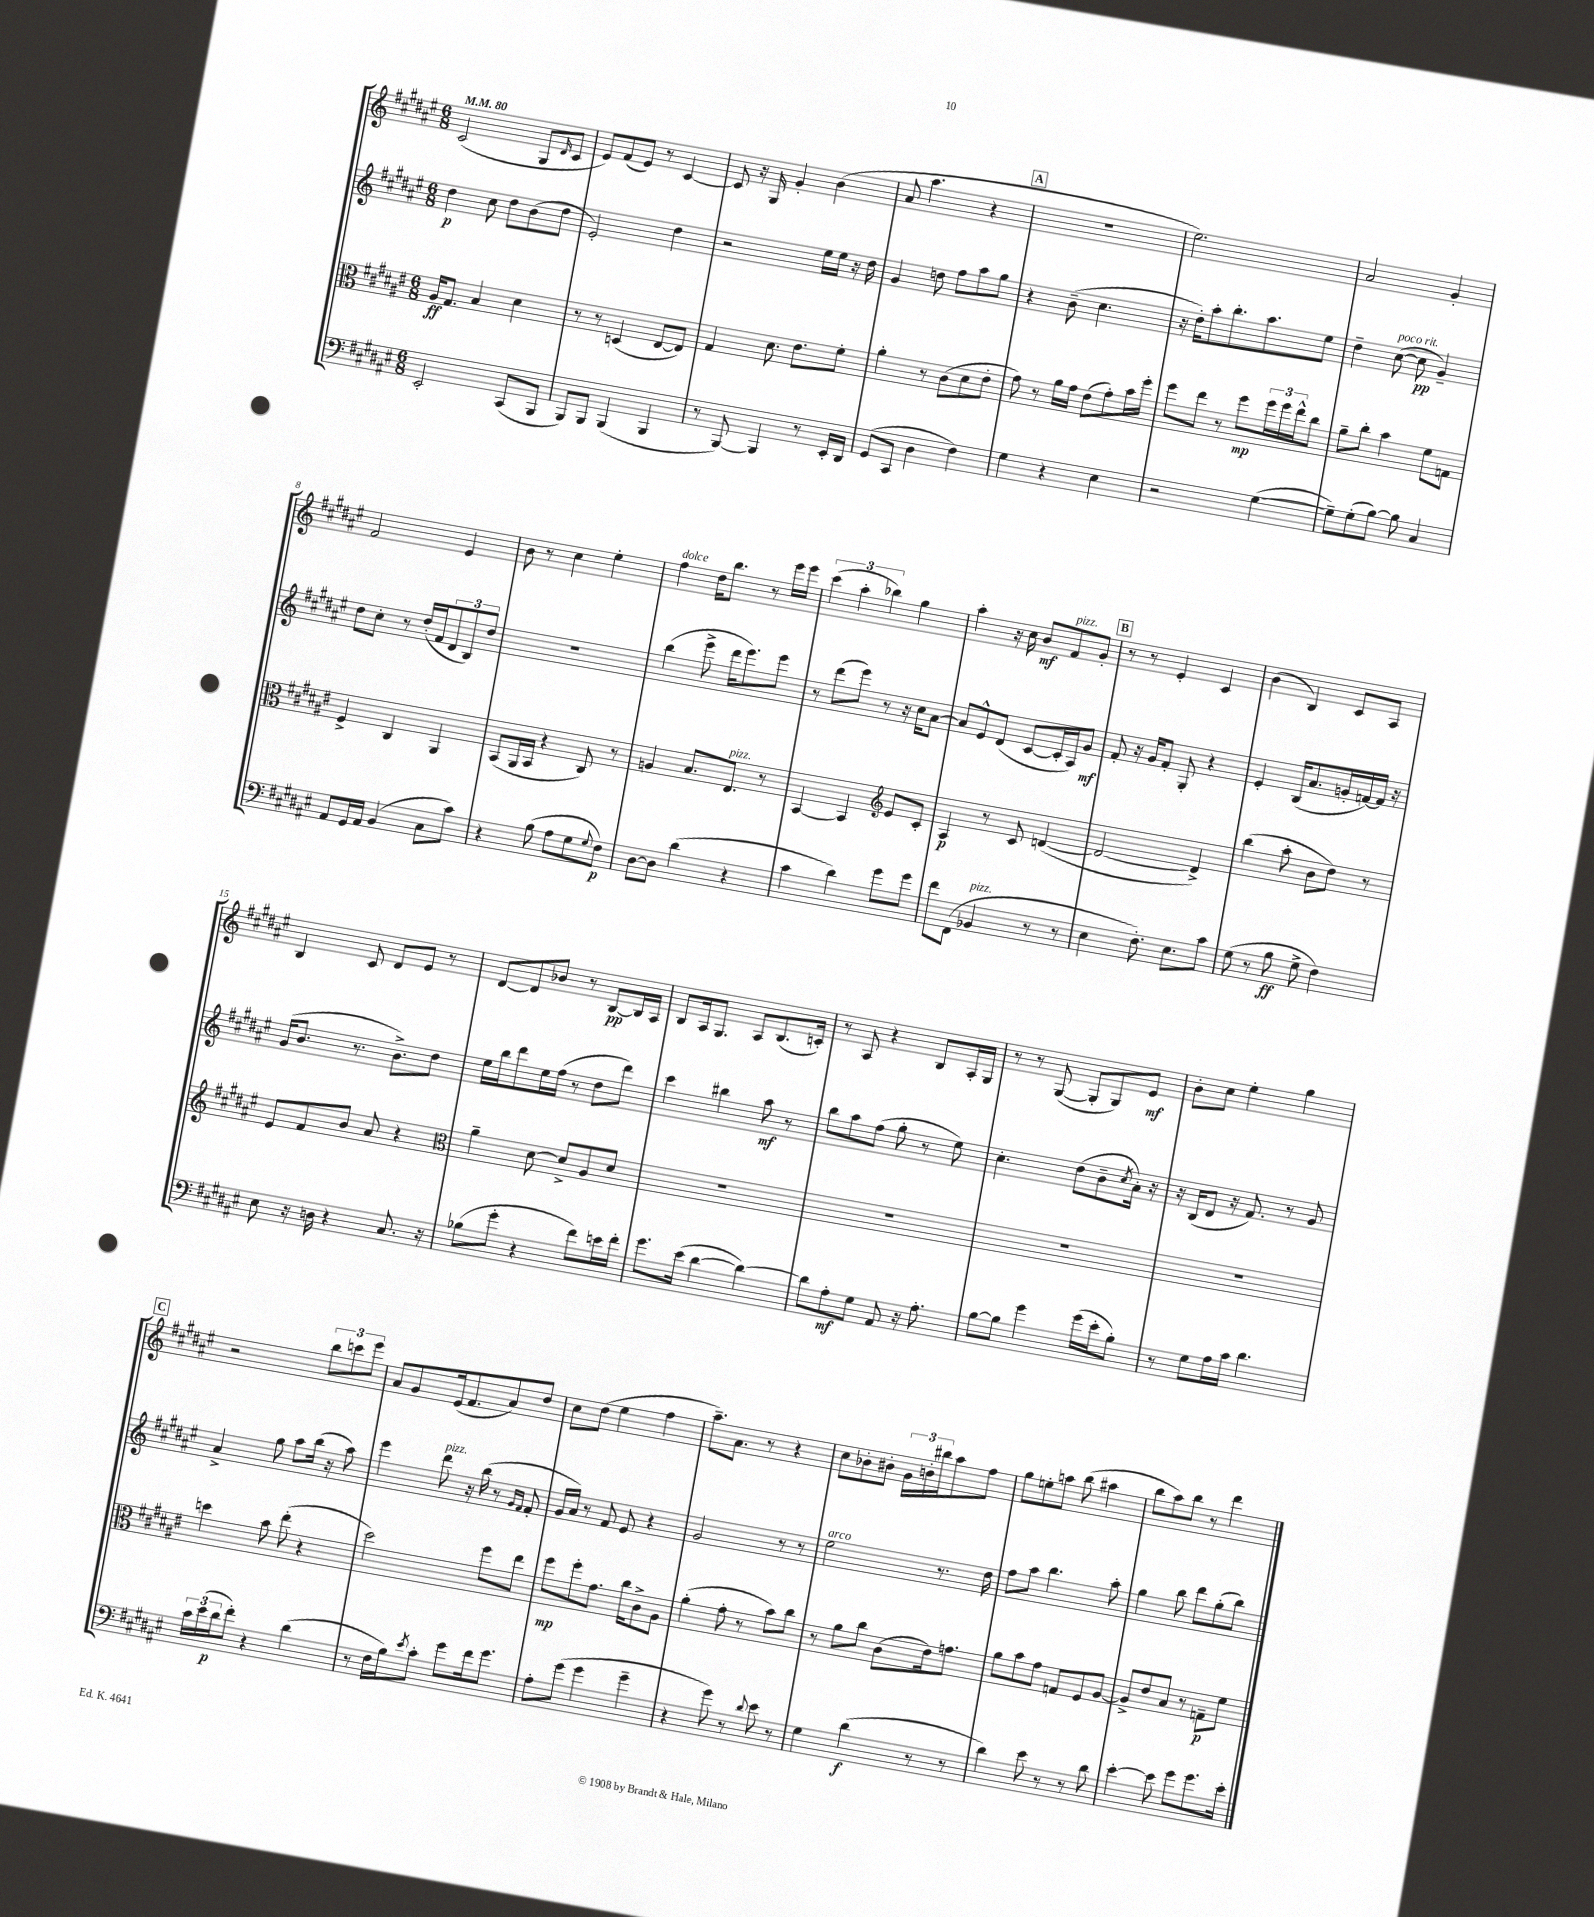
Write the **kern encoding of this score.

**kern	**kern	**kern	**kern
*staff4	*staff3	*staff2	*staff1
*clefF4	*clefC3	*clefG2	*clefG2
*k[f#c#g#d#a#e#]	*k[f#c#g#d#a#e#]	*k[f#c#g#d#a#e#]	*k[f#c#g#d#a#e#]
*M6/8	*M6/8	*M6/8	*M6/8
*MM80	*MM80	*MM80	*MM80
2EE#'	16A#	4dd#	(2c#
.	8.G#	.	.
.	4B	8cc#	.
.	.	8dd#	.
(8CC#	4d#	(8b	8G#
.	.	.	16qqd#
8BBB	.	8dd#	8c#
=	=	=	=
8BBB)	8r	2e#')	8e#)
8BBB	8r	.	(8f#
(4BBB	(4D	.	8e#)
.	.	.	8r
4BBB	[8E#	4dd#	[4c#
.	8E#])	.	.
=	=	=	=
8r	4G#	2r	8c#]
[8BBB)	.	.	16r
.	.	.	16G#
4BBB]	8.d#	.	4g#'
.	8.e#	.	.
8r	.	16ee#	(4b
.	.	16ee#	.
16EE#'	8f#'	16r	.
16DD#	.	16dd#	.
=	=	=	=
(8GG#	4a#'	4g#	8a#
8CC#	.	.	4.aa#
4D#	8r	8dd	.
.	(8c#	8ff#	.
4F#)	8d#	8aa#	4r
.	8e#'	8gg#	.
=	=	=	=
4G#	8g#)	4r	2.r
.	8r	.	.
4r	16a#	(8b~	.
.	16g#	.	.
.	(8e#	4.cc#	.
4E#	8g#')	.	.
.	16b	.	.
.	16ff#'	.	.
=	=	=	=
2r	8ff#	16r	2.ee#)
.	.	16dd#')	.
.	8ee#	8aa#'	.
.	8r	8.bb'	.
.	8ff#	.	.
.	.	8.aa#	.
([4G#	24ff#	.	.
.	24ff#	.	.
.	24ee#^^	.	.
.	8cc#	8ee#	.
=	=	=	=
8G#~])	8a#~	4dd#~	2a#
(8G#'	8cc#'	.	.
[8B)	4b	([8cc#	.
8B]	.	8cc#]	.
4C#	8f#	4g#~)	4g#'
.	8G	.	.
=	=	=	=
8AA#	4F#^	8dd#	2f#
16GG#	.	8cc#'	.
16AA#	.	.	.
(4BB	4C#	8r	.
.	.	(16dd#'	.
.	.	16f#	.
8C#	4AA#	12d#	4e#
.	.	12B)	.
8c#)	.	.	.
.	.	12dd#	.
=	=	=	=
4r	(8BB	2.r	8b
.	16AA#	.	8r
.	16BB	.	.
(8B	4r	.	4cc#
8A#	.	.	.
8G#	8C#)	.	4ee#'
8qqG#	.	.	.
8F#)	8r	.	.
=	=	=	=
[8D#	4A	(4bb	4ff#
8D#]	.	.	.
(4d#	8.B	8eee#^	16dd#
.	.	.	8.bb
.	.	16ddd#	.
.	8.E#	8.eee#)	.
4r	.	.	8r
.	8r	8eee#	16eee#
.	.	.	16eee#
=	=	=	=
4c#	[4BB	8r	(6ccc#
.	.	(8ddd#	.
.	.	.	6aa#'
4d#)	4BB]	8eee#)	.
.	.	.	6bb-)
.	.	8r	.
*	*clefG2	*	*
8g#	8e#	16r	4gg#
.	.	16cc#	.
8g#	8c#'	[8a#	.
=	=	=	=
8f#	4A#	8a#]	4aa#'
(8FF#	.	8e#^^	.
4BB-	8r	(8d#	16r
.	.	.	16cc#
.	8c#	[8c#	8b
8r	([4d	16c#']	8f#
.	.	16A#)	.
8r	.	8g#	8g#'
=	=	=	=
4E#	2d_	8f#'	8r
.	.	16r	8r
.	.	16g#	.
8.F#')	.	8f#'	4e#'
.	.	8G#'	.
8.E#	.	.	.
.	4d^])	4r	4c#
8c#	.	.	.
=	=	=	=
(8G#	(4bb	4e#'	(4b
8r	.	.	.
8B	8aa#'	(16B	4B)
.	.	8.a#	.
8G#^	8b	.	.
4F#)	8dd#)	16g'	8c#
.	.	[16f)	.
.	8r	16f]	8A#
.	.	16r	.
=	=	=	=
8E#	8e#	(16g#	4B
.	.	8.b	.
16r	8f#	.	.
16D	.	.	.
4r	8b	8.r	8c#
.	8a#	.	8d#
.	.	8.b^)	.
8.C#	4r	.	8e#
.	.	8dd#	8r
16r	.	.	.
=	=	=	=
*	*clefC3	*	*
(8B-	4a#~	16ee#	[8d#
.	.	16bb	.
8g#'	.	8ddd#	8d#]
4r	[8d#	16ee#	8b-
.	.	(16ff#	.
.	8d#^]	8r	8r
8f#)	8A#	8dd#	[8B
16e	8d#	8ddd#)	16B]
16f#'	.	.	16A#
=	=	=	=
8.g#	2.r	4ccc#	8B
.	.	.	16A#
(16e#	.	.	8.G#
[4d#	.	4bb#	.
.	.	.	8A#
4d#_)	.	8aa#	(8.B
.	.	8r	.
.	.	.	16c')
=	=	=	=
8d#]	2.r	8bb	8r
8A#'	.	8aa#	8A#
8G#	.	(8ff#	4r
8AA#	.	8gg#'	.
16r	.	8r	8B
8.A#'	.	.	.
.	.	8ee#)	16A#'
.	.	.	16G#
=	=	=	=
[8B	2.r	4.cc#'	8r
8B]	.	.	8r
4g#	.	.	([8G#
.	.	(8dd#	8G#']
(16g#	.	8b~	8G#)
16e#'	.	.	.
.	.	8qcc#	.
8B')	.	16a#')	8e#
.	.	16r	.
=	=	=	=
8r	2.r	16r	8b'
.	.	(16B	.
8G#	.	8d#	8cc#
16A#	.	16r	4ee#'
16c#	.	8.f#)	.
4.d#	.	.	.
.	.	8r	4gg#
.	.	8g#	.
=	=	=	=
24c#	4dd	4a#^	2r
(24e#	.	.	.
24d#	.	.	.
8f#')	.	.	.
4r	8b	8gg#	.
.	(8ee#'	8aa#	.
(4d#	4r	(16bb	12bb
.	.	16r	.
.	.	.	12ccc
.	.	8aa#)	.
.	.	.	12eee#
=	=	=	=
8r	2dd#)	4eee#	8a#
16F#	.	.	8g#
16B)	.	.	.
8qe#	.	.	.
8c#'	.	8ddd#	(16e#
.	.	.	8.f#
8g#	.	16r	.
.	.	(16bb	.
16f#	8ff#	8r	8a#)
8.g#	.	.	.
.	.	16qqg#	.
.	.	16qqf#	.
.	8ee#	8f#'	8dd#
=	=	=	=
8A#'	8ff#	16g#	8cc#
.	.	16a#)	.
(8g#	8ff#'	8r	(8dd#
4g#	8.g#	8f#	4ee#
.	.	8e#	.
.	16cc#	.	.
4g#~	8c#^	4r	4ff#
.	8A#	.	.
=	=	=	=
4r	(4a#'	2g#	8.aa#~)
.	.	.	8.a#
8g#)	8g#'	.	.
8r	8r	.	8r
8qqd#	.	.	.
8e#	8b)	8r	4r
8r	8cc#	8r	.
=	=	=	=
4G#	8r	2ee#	8cc#
.	8a#	.	8b-'
(4d#	8cc#	.	8b#'
.	(8c#	.	24g#
.	.	.	24b'
.	.	.	24bb#
8r	16e#)	8.r	8aa#
.	8.g	.	.
8r	.	.	8ff#
.	.	16dd#	.
=	=	=	=
4d#)	8a#	8ff#	8gg#
.	8b	8aa#	8ee'
8e#	8g#	4.bb	8aa
8r	8G	.	(8bb
8r	8F#	.	4aa#
8d#	[8A#	8aa#'	.
=	=	=	=
[4e#'	8A#^]	4gg#	8bb
.	8e#	.	8aa#)
8e#]	8B	8bb	8bb
8g#	8r	8ddd#	8r
8.g#	8G~	(8gg#'	4ddd#
.	8f#	8bb)	.
16e#'	.	.	.
==	==	==	==
*-	*-	*-	*-
